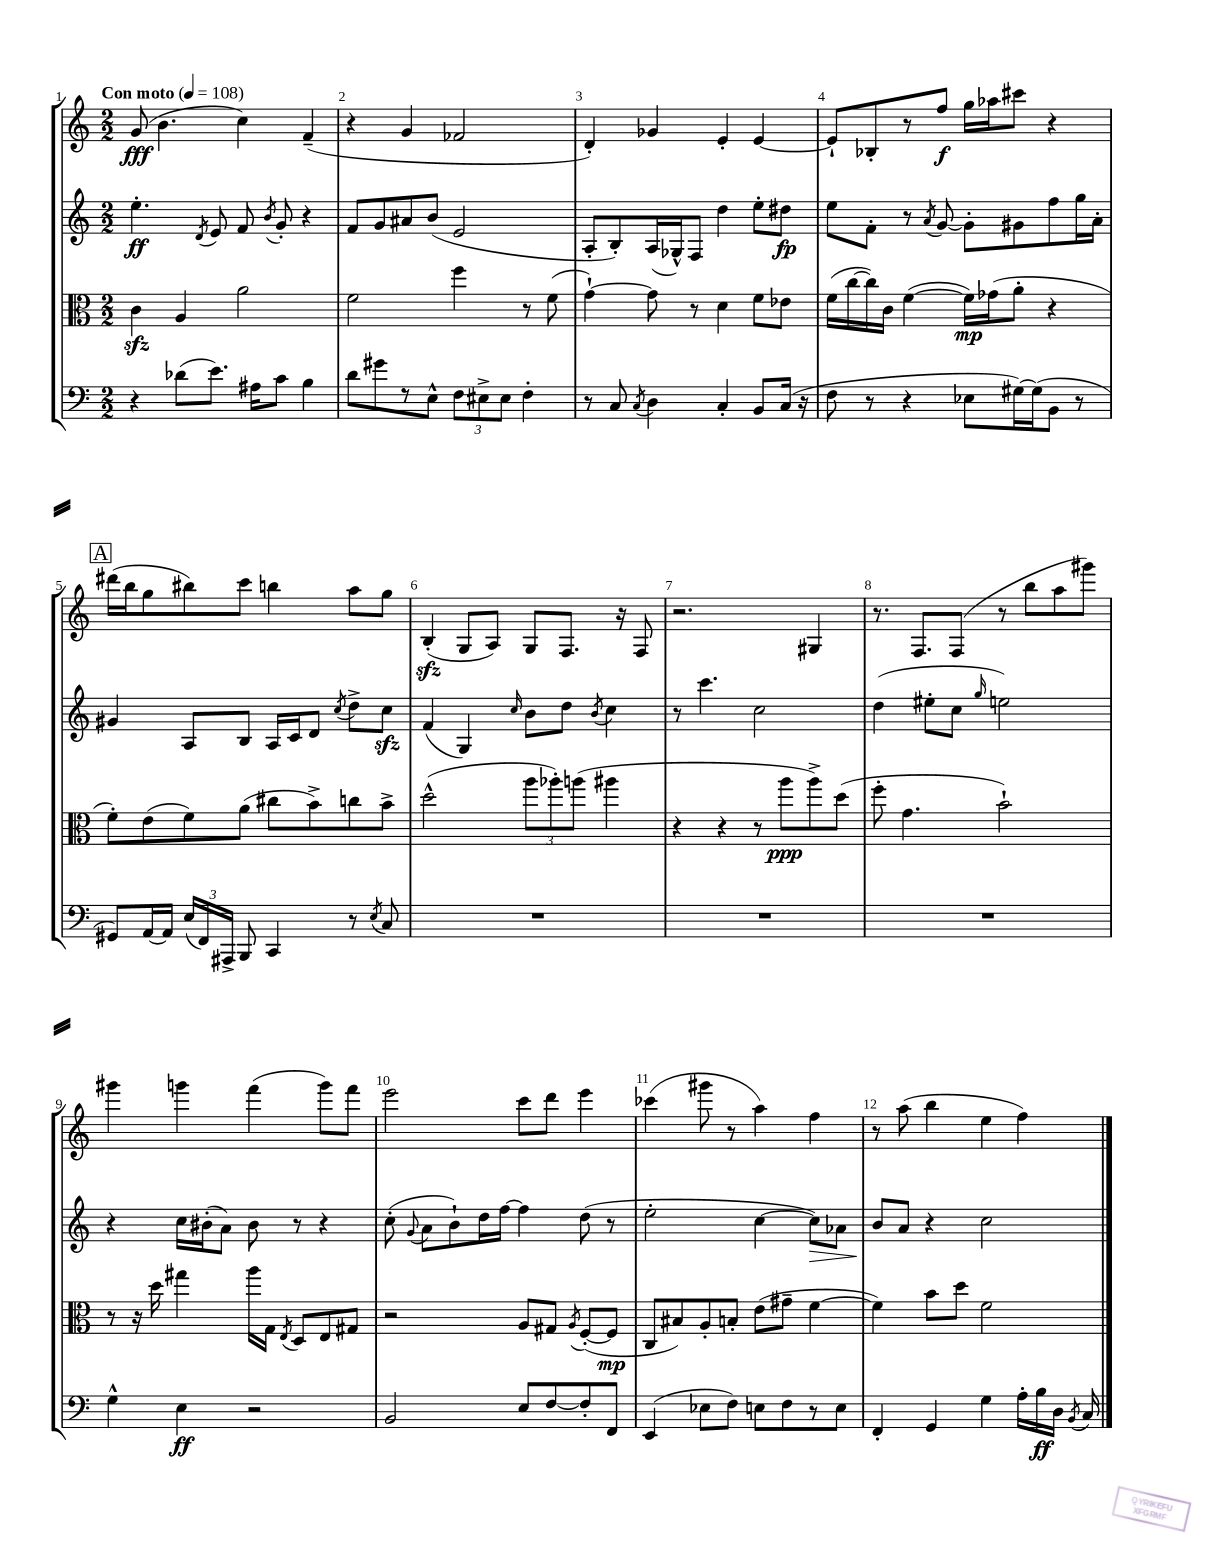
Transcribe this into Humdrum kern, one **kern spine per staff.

**kern	**dynam	**kern	**dynam	**kern	**dynam	**kern	**dynam
*part4	*part4	*part3	*part3	*part2	*part2	*part1	*part1
*staff4	*staff4	*staff3	*staff3	*staff2	*staff2	*staff1	*staff1
*clefF4	*	*clefC3	*	*clefG2	*	*clefG2	*
*k[]	*	*k[]	*	*k[]	*	*k[]	*
*M2/2	*	*M2/2	*	*M2/2	*	*M2/2	*
*MM108	*	*MM108	*	*MM108	*	*MM108	*
=1	=1	=1	=1	=1	=1	=1	=1
!	!	!	!	!	!	!LO:TX:a:B:t=Con moto	!
4r	.	4czz\	.	4.ee'\	ff	(8g/	fff
.	.	.	.	.	.	4.b\	.
(8d-X\L	.	4A/	.	.	.	.	.
.	.	.	.	8qd/	.	.	.
8.e\J)	.	.	.	8e/	.	.	.
.	.	2a\	.	8f/	.	4cc\)	.
16A#X\KL	.	.	.	.	.	.	.
.	.	.	.	8qb/	.	.	.
8c\J	.	.	.	8g'/	.	.	.
4B\	.	.	.	4r	.	(4f~/	.
=2	=2	=2	=2	=2	=2	=2	=2
8d\L	.	2f\	.	8f/L	.	4r	.
8g#X\	.	.	.	8g/	.	.	.
8r	.	.	.	8a#X/	.	4g/	.
8E^^\J	.	.	.	(8b/J	.	.	.
12F\L	.	4ff\	.	2e/	.	2f-X/	.
12E#X^\	.	.	.	.	.	.	.
12E#\J	.	.	.	.	.	.	.
4F'\	.	8r	.	.	.	.	.
.	.	(8f\	.	.	.	.	.
=3	=3	=3	=3	=3	=3	=3	=3
8r	.	[4g`\)	.	8A'/L	.	4d'/)	.
8C/	.	.	.	8B'/)	.	.	.
8qC/	.	.	.	.	.	.	.
4D\	.	8g\]	.	(16A/L	.	4g-X/	.
.	.	.	.	16G-X^^/J)	.	.	.
.	.	8r	.	8F/J	.	.	.
4C'/	.	4d\	.	4dd\	.	4e'/	.
8BB/L	.	8f\L	.	8ee'\L	.	[4e/	.
(16C/Jk	.	8e-X\J	.	8dd#X\J	fp	.	.
16r	.	.	.	.	.	.	.
=4	=4	=4	=4	=4	=4	=4	=4
8F\	.	(16f\LL	.	8ee\L	.	8e`/L]	.
.	.	[16cc\	.	.	.	.	.
8r	.	16cc\])	.	8f'\J	.	8B-X'/	.
.	.	16c\JJ	.	.	.	.	.
4r	.	([4f\	.	8r	.	8r	.
.	.	.	.	8qa/	.	.	.
.	.	.	.	[8g/	.	8ff/J	f
8E-X\L	.	16f\LL])	mp	8g'\L]	.	16gg\LL	.
.	.	(16g-X\J	.	.	.	16aa-X\J	.
[16G#X\L)	.	8a'\J	.	8g#X\	.	8ccc#X\J	.
(16G#\J]	.	.	.	.	.	.	.
8BB\J	.	4r	.	8ff\	.	4r	.
8r	.	.	.	16gg\L	.	.	.
.	.	.	.	16a'\JJ	.	.	.
!!LO:LB:g=z
!!LO:REH:place=s1:t=A
=5	=5	=5	=5	=5	=5	=5	=5
8GG#X/L)	.	8f'\L)	.	4g#X/	.	(16ddd#X\LL	.
.	.	.	.	.	.	16bb\J	.
[16AA/L	.	(8e\	.	.	.	8gg\	.
16AA/JJ]	.	.	.	.	.	.	.
(24E/LL	.	8f\)	.	8A/L	.	8bb#X\)	.
24FF/)	.	.	.	.	.	.	.
24AAA#X^/JJ	.	.	.	.	.	.	.
8BBB/	.	(8a\J	.	8B/J	.	8ccc\J	.
4CC/	.	8cc#X\L	.	16A/LL	.	4bbn\	.
.	.	.	.	16c/J	.	.	.
.	.	8b^\)	.	8d/J	.	.	.
.	.	.	.	8qcc/	.	.	.
8r	.	8ccn\	.	8dd^\L	.	8aa\L	.
8qE/	.	.	.	.	.	.	.
8C/	.	8b^\J	.	8cczz\J	.	8gg\J	.
=6	=6	=6	=6	=6	=6	=6	=6
1r	.	(2dd^^\	.	(4f/	.	(4Bzz'/	.
.	.	.	.	4G/)	.	8G/L	.
.	.	.	.	.	.	8A/J)	.
.	.	.	.	16qqcc/	.	.	.
.	.	12aa\L	.	8b\L	.	8G/L	.
.	.	12aa-X'\)	.	.	.	.	.
.	.	.	.	8dd\J	.	8.F/J	.
.	.	(12aan\J	.	.	.	.	.
.	.	.	.	8qb/	.	.	.
.	.	4aa#X\	.	4cc\	.	.	.
.	.	.	.	.	.	16r	.
.	.	.	.	.	.	8F/	.
=7	=7	=7	=7	=7	=7	=7	=7
1r	.	4r	.	8r	.	2.r	.
.	.	.	.	4.ccc\	.	.	.
.	.	4r	.	.	.	.	.
.	.	8r	.	2cc\	.	.	.
.	.	8aa\L	ppp	.	.	.	.
.	.	8aa^\)	.	.	.	4G#X/	.
.	.	(8dd\J	.	.	.	.	.
=8	=8	=8	=8	=8	=8	=8	=8
1r	.	8ff'\	.	(4dd\	.	8.r	.
.	.	4.g\	.	.	.	.	.
.	.	.	.	.	.	8.F/L	.
.	.	.	.	8ee#X'\L	.	.	.
.	.	.	.	8cc\J	.	(8F/J	.
.	.	.	.	16qqgg/	.	.	.
.	.	2b`\)	.	2een\)	.	8r	.
.	.	.	.	.	.	8bb\L	.
.	.	.	.	.	.	8aa\	.
.	.	.	.	.	.	8ggg#X\J)	.
!!LO:LB:g=z
=9	=9	=9	=9	=9	=9	=9	=9
4G^^\	.	8r	.	4r	.	4ggg#X\	.
.	.	16r	.	.	.	.	.
.	.	16dd\	.	.	.	.	.
4E\	ff	4gg#X\	.	16cc\LL	.	4gggn\	.
.	.	.	.	(16b#X'\J	.	.	.
.	.	.	.	8a\J)	.	.	.
2r	.	16aa\LL	.	8b#\	.	(4fff\	.
.	.	16G\JJ	.	.	.	.	.
.	.	8qE/	.	.	.	.	.
.	.	8D/L	.	8r	.	.	.
.	.	8E/	.	4r	.	8ggg\L)	.
.	.	8G#X/J	.	.	.	8fff\J	.
=10	=10	=10	=10	=10	=10	=10	=10
2BB/	.	2r	.	(8cc'\	.	2eee\	.
.	.	.	.	8qqg/	.	.	.
.	.	.	.	8a\L	.	.	.
.	.	.	.	8b`\)	.	.	.
.	.	.	.	16dd\L	.	.	.
.	.	.	.	[16ff\JJ	.	.	.
8E/L	.	8A/L	.	4ff\]	.	8ccc\L	.
[8F/	.	8G#X/J	.	.	.	8ddd\J	.
.	.	8qA/	.	.	.	.	.
8F'/]	.	([8F'/L	.	(8dd\	.	4eee\	.
8FF/J	.	8F/J]	mp	8r	.	.	.
=11	=11	=11	=11	=11	=11	=11	=11
(4EE/	.	8C/L	.	2ee'\	.	(4ccc-X\	.
.	.	8B#X/)	.	.	.	.	.
8E-X\L	.	8A'/	.	.	.	8ggg#X\	.
8F\J)	.	8Bn'/J	.	.	.	8r	.
8En\L	.	(8e\L	.	[4cc\	.	4aa\)	.
8F\	.	8g#X~\J	.	.	.	.	.
!	!	!	!	!	!LO:HP:b	!	!
8r	.	[4f\	.	8cc\L])	>	4ff\	.
8E\J	.	.	.	8a-X\J	.	.	.
=12	=12	=12	=12	=12	=12	=12	=12
4FF'/	.	4f\])	.	8b/L	.	8r	.
.	.	.	.	8a/J	]	(8aa\	.
4GG/	.	8b\L	.	4r	.	4bb\	.
.	.	8dd\J	.	.	.	.	.
4G\	.	2f\	.	2cc\	.	4ee\	.
16A'\LL	.	.	.	.	.	4ff\)	.
16B\	ff	.	.	.	.	.	.
16D\JJ	.	.	.	.	.	.	.
8qBB/	.	.	.	.	.	.	.
16C/	.	.	.	.	.	.	.
==	==	==	==	==	==	==	==
*-	*-	*-	*-	*-	*-	*-	*-
